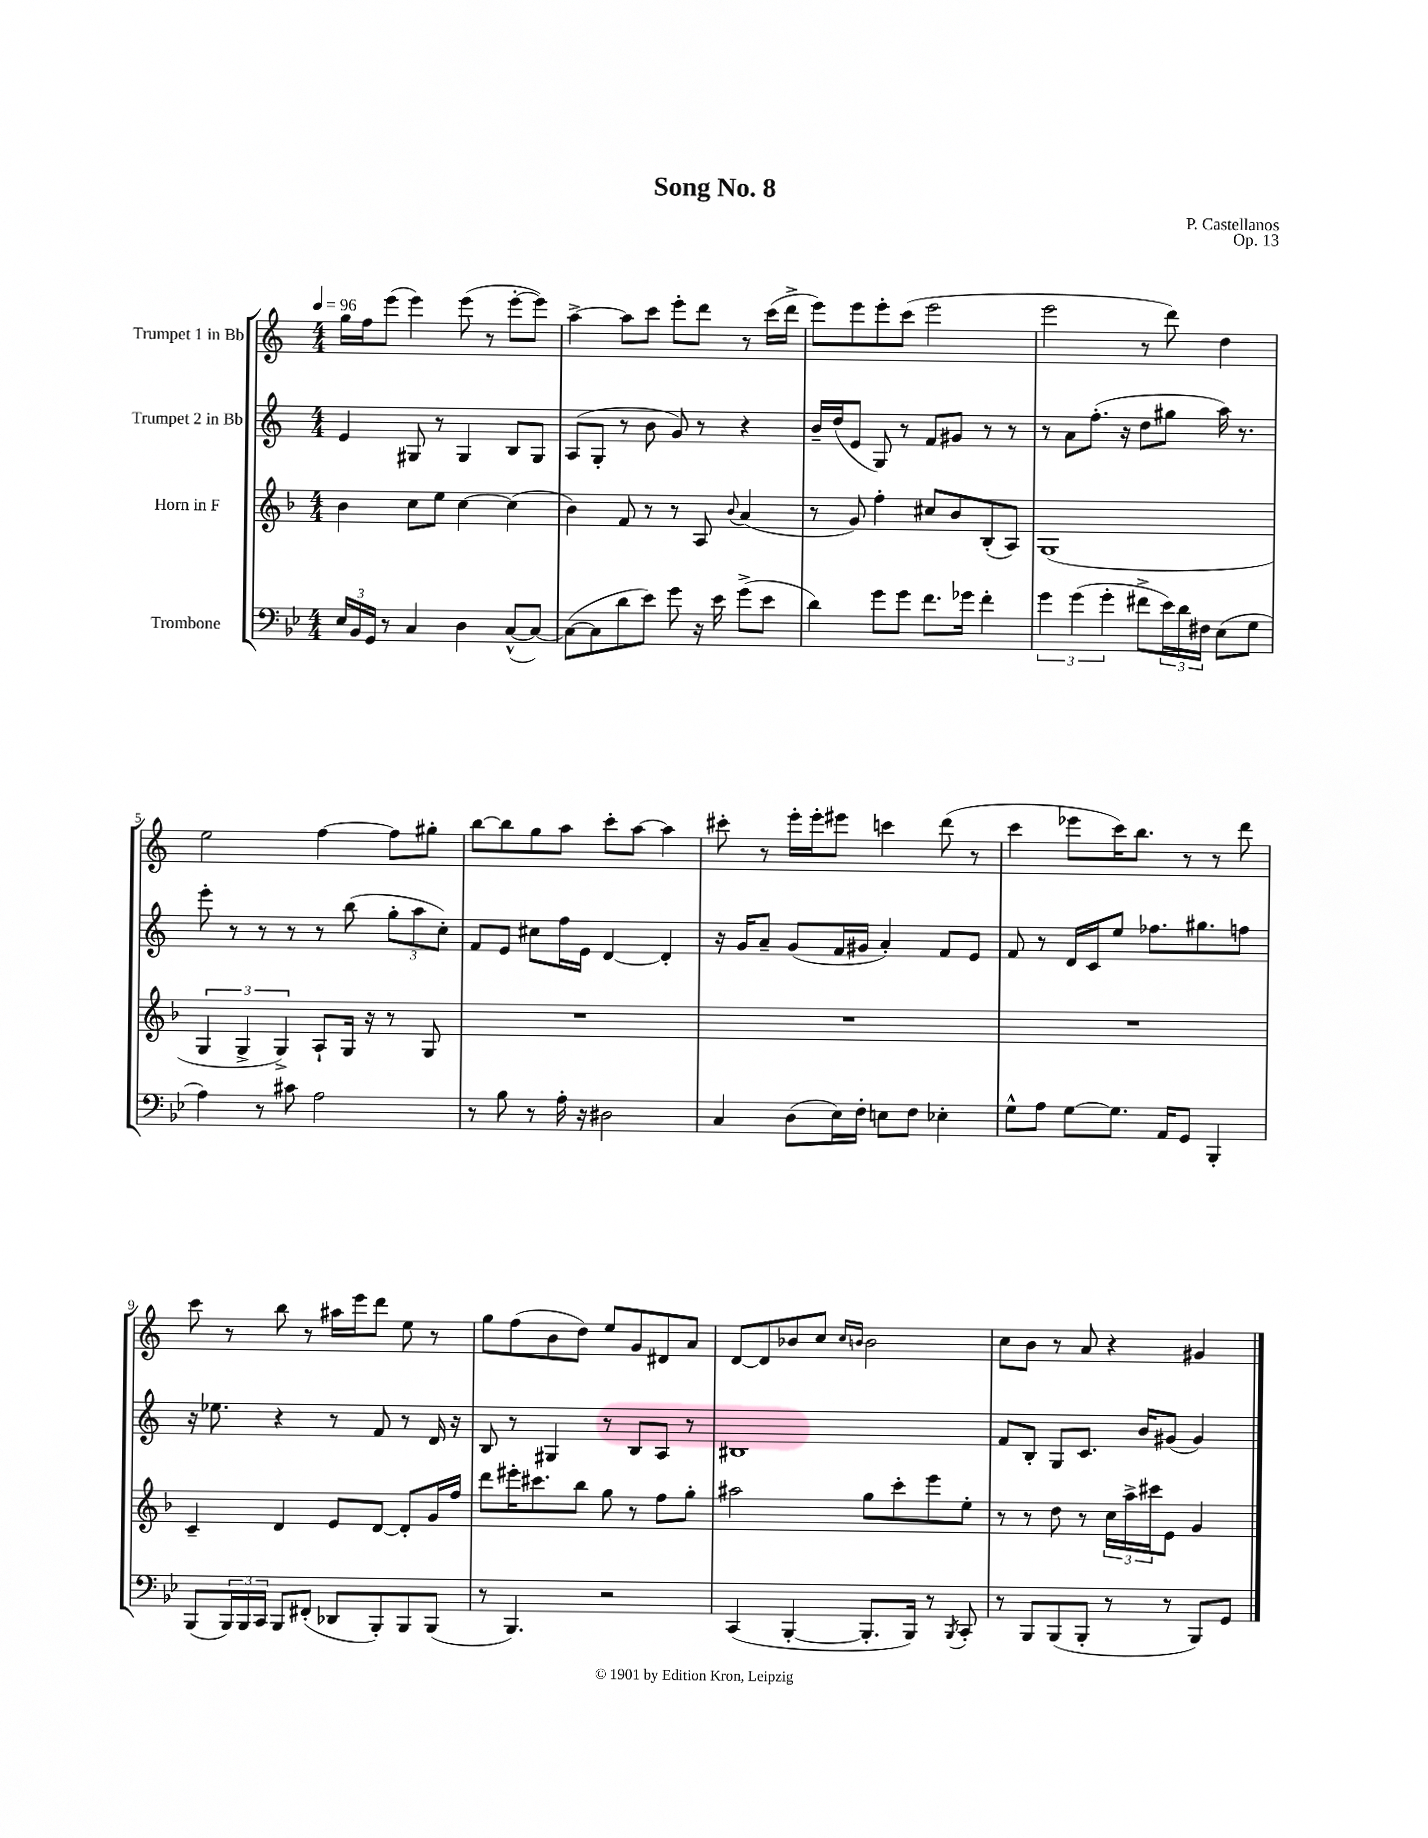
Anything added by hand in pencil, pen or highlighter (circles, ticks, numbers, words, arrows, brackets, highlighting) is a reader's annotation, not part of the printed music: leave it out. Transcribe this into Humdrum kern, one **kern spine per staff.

**kern	**kern	**kern	**kern
*staff4	*staff3	*staff2	*staff1
*clefF4	*clefG2	*clefG2	*clefG2
*k[b-e-]	*k[b-]	*k[]	*k[]
*M4/4	*M4/4	*M4/4	*M4/4
*MM96	*MM96	*MM96	*MM96
24E-	4b-	4e	16gg
24BB-	.	.	.
.	.	.	16ff
24GG	.	.	.
8r	.	.	(8eee
4C	8cc	8G#	4eee)
.	8ee	8r	.
4D	[4cc	4G#	(8eee
.	.	.	8r
([8C^^	(4cc]	8B	[8eee'
8C_)	.	8G#	8eee])
=	=	=	=
(8C_	4b-)	(8A	[4aa^
8C]	.	8G'	.
8d	8f	8r	8aa]
8e-)	8r	8b	8ccc
8g	8r	8g)	8eee'
16r	8A	8r	8ddd
16e-	.	.	.
.	8qqb-	.	.
(8g^	(4a	4r	8r
8e-	.	.	(16ccc
.	.	.	16ddd^
=	=	=	=
4d)	8r	16b~	8eee)
.	.	(16dd	.
.	8g)	8e	8eee
8g	4ff'	8G)	8eee'
8g	.	8r	(8ccc
8.f	8cc#	8f	2eee
.	8b-	8g#	.
16g-	.	.	.
4f'	(8B-'	8r	.
.	8A)	8r	.
=	=	=	=
6g	(1G	8r	2eee
.	.	8a	.
(6g	.	.	.
.	.	(8.ff'	.
6g'	.	.	.
.	.	16r	.
8f#^	.	8dd	8r
24e-)	.	8gg#	8ddd)
24d	.	.	.
24F#	.	.	.
(8E-	.	16aa)	4dd
.	.	8.r	.
8G	.	.	.
=	=	=	=
4A)	6G	8eee'	2ee
.	.	8r	.
.	6G^	.	.
8r	.	8r	.
.	6G^)	.	.
8c#	.	8r	.
2A	8A`	8r	[4ff
.	16G	(8bb	.
.	16r	.	.
.	8r	12gg'	8ff]
.	.	12aa	.
.	8G	.	8gg#'
.	.	12cc')	.
=	=	=	=
8r	1r	8f	[8bb
8B-	.	8e	8bb]
8r	.	8cc#	8gg
16A'	.	16ff	8aa
16r	.	16e	.
2D#	.	[4d	8ccc'
.	.	.	[8aa
.	.	4d']	4aa]
=	=	=	=
4C	1r	16r	8ccc#'
.	.	16g	.
.	.	8a~	8r
(8D	.	(8g	16eee'
.	.	.	16eee'
16E-)	.	16f	8eee#
16F'	.	16g#	.
8E	.	4a')	4ccc
8F	.	.	.
4E-'	.	8f	(8ddd
.	.	8e	8r
=	=	=	=
8G^^	1r	8f	4ccc
8A	.	8r	.
[8G	.	16d	8eee-
.	.	16c	.
8.G]	.	8ee	16ccc)
.	.	.	8.bb
.	.	8.ff-	.
16AA	.	.	.
8GG	.	.	8r
.	.	8.gg#	.
4BBB-'	.	.	8r
.	.	8ff	8ddd
=	=	=	=
(8BBB-	4c~	16r	8ccc
.	.	8.ee-	.
24BBB-)	.	.	8r
24BBB-	.	.	.
24CC	.	.	.
8BBB-	4d	4r	8bb
(8FF#'	.	.	8r
8DD-	8e	8r	16aa#
.	.	.	16eee
8BBB-')	[8d	8f	8ddd
8BBB-	8d']	8r	8ee
(8BBB-	16g	16d	8r
.	16ff	16r	.
=	=	=	=
8r	8ddd	8B	8gg
4.BBB-)	16eee#'	8r	(8ff
.	8.ccc#	.	.
.	.	4G#	8b
.	8bb-	.	8dd)
2r	8gg	8r	8ee
.	8r	8B	8g
.	8ff	8A	8d#
.	8gg'	8r	8a
=	=	=	=
(4CC	2aa#	1B#	[8d
.	.	.	8d]
[4BBB-'	.	.	8b-
.	.	.	8cc
.	.	.	16qqcc
.	.	.	16qqb
8.BBB-']	8gg	.	2b
.	8ccc'	.	.
16BBB-)	.	.	.
8r	8eee	.	.
8qBBB-	.	.	.
8CC'	8ee'	.	.
=	=	=	=
8r	8r	8f	8cc
8BBB-	8r	8B'	8b
(8BBB-	8dd	8G	8r
8BBB-'	8r	8.c	8a
8r	24cc	.	4r
.	24aa^	.	.
.	.	16b	.
.	24ccc#	.	.
8r	8e	(8g#	.
8BBB-)	4g	4g#)	4g#
8GG	.	.	.
==	==	==	==
*-	*-	*-	*-
